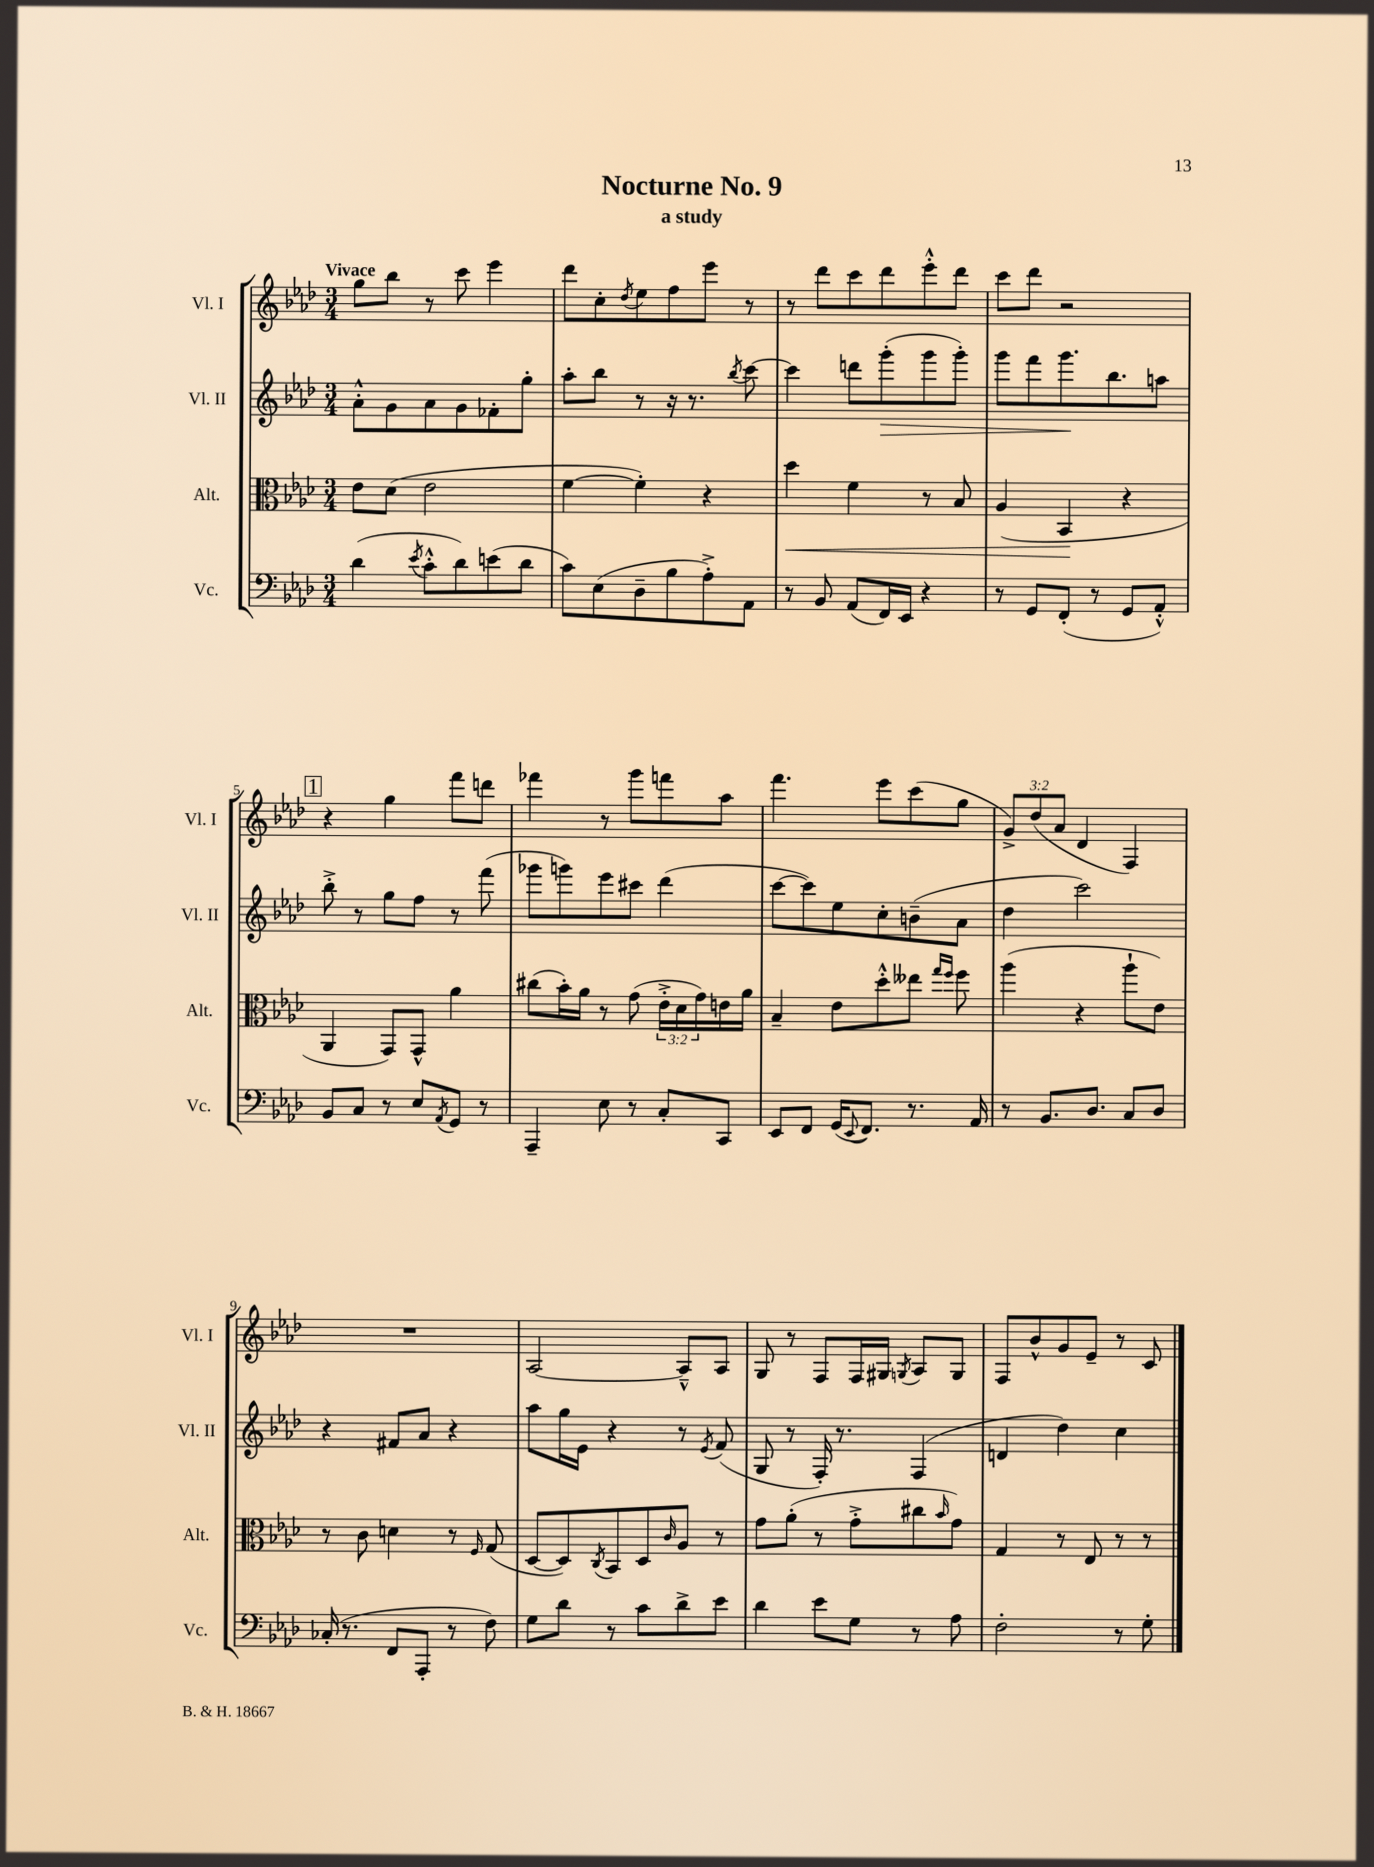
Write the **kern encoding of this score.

**kern	**kern	**dynam	**kern	**dynam	**kern
*part4	*part3	*part3	*part2	*part2	*part1
*staff4	*staff3	*staff3	*staff2	*staff2	*staff1
*I"Vc.	*I"Alt.	*	*I"Vl. II	*	*I"Vl. I
*I'Vc.	*I'Alt.	*	*I'Vl. II	*	*I'Vl. I
*clefF4	*clefC3	*	*clefG2	*	*clefG2
*k[b-e-a-d-]	*k[b-e-a-d-]	*	*k[b-e-a-d-]	*	*k[b-e-a-d-]
*M3/4	*M3/4	*	*M3/4	*	*M3/4
=1	=1	=1	=1	=1	=1
!	!	!	!	!	!LO:TX:a:B:t=Vivace
(4d-\	8e-\L	.	8a-'^^\L	.	8gg\L
.	(8d-\J	.	8g\	.	8bb-\J
8qe-/	.	.	.	.	.
8c'^^\L	2e-\	.	8a-\	.	8r
8d-\)	.	.	8g\	.	8ccc\
(8en\	.	.	8f-X'\	.	4eee-\
8d-\J	.	.	8gg'\J	.	.
=2	=2	=2	=2	=2	=2
8c\L)	[4f\	.	8aa-'\L	.	8ddd-\L
(8E-\	.	.	8bb-\J	.	8cc'\
.	.	.	.	.	8qdd-/
8D-~\	4f'\])	.	8r	.	8ee-\
8B-\	.	.	16r	.	8ff\
.	.	.	8.r	.	.
8A-'^\)	4r	.	.	.	8eee-\J
.	.	.	8qbb-/	.	.
8AA-\J	.	.	[8ccc\	.	8r
=3	=3	=3	=3	=3	=3
!	!	!LO:HP:b	!	!	!
8r	4dd-\	<	4ccc\]	.	8r
8BB-/	.	.	.	.	8ddd-\L
(8AA-/L	4f\	.	8dddn\L	.	8ccc\
!	!	!	!	!LO:HP:b	!
16FF/L)	.	.	(8ggg'\	>	8ddd-\
16EE-/JJ	.	.	.	.	.
4r	8r	.	8ggg\	.	8eee-'^^\
.	8B-/	.	8ggg'\J)	.	8ddd-\J
=4	=4	=4	=4	=4	=4
8r	(4A-/	.	8ggg\L	.	8ccc\L
8GG/L	.	.	8fff\	.	8ddd-\J
(8FF'/J	4BB-/	.	8.ggg\	.	2r
8r	.	.	.	.	.
.	.	.	8.bb-\	]	.
8GG/L	4r	[	.	.	.
8AA-'^^/J)	.	.	8aan\J	.	.
!!LO:LB:g=z
!!LO:REH:place=s1:t=1
=5	=5	=5	=5	=5	=5
8BB-/L	4AA-/	.	8bb-'^\	.	4r
8C/J	.	.	8r	.	.
8r	8GG/L)	.	8gg\L	.	4gg\
8E-/L	8GG^^/J	.	8ff\J	.	.
8qAA-/	.	.	.	.	.
8GG/J	4a-\	.	8r	.	8fff\L
8r	.	.	(8fff\	.	8dddn\J
=6	=6	=6	=6	=6	=6
4AAA-~/	(8cc#X\L	.	8ggg-X\L	.	4fff-X\
.	16b-'\L)	.	8gggn\)	.	.
.	16a-\JJ	.	.	.	.
8E-\	8r	.	8eee-\	.	8r
8r	(8g\	.	8ccc#X\J	.	8ggg\L
8C'/L	24e-'^\LL	.	(4ddd-\	.	8fffn\
.	24d-\	.	.	.	.
.	24g\)	.	.	.	.
8CC/J	16en\	.	.	.	8aa-\J
.	16a-\JJ	.	.	.	.
=7	=7	=7	=7	=7	=7
8EE-/L	4B-~/	.	[8ccc\L	.	4.fff\
8FF/J	.	.	8ccc\])	.	.
(16GG/KL	8e-\L	.	8ee-\	.	.
8qqEE-/	.	.	.	.	.
8.FF/J)	.	.	.	.	.
.	8dd-'^^\	.	8cc'\	.	8eee-\L
8.r	8ee--X\J	.	(8bn~\	.	(8ccc\
.	16qqgg/LL	.	.	.	.
.	16qqff/JJ	.	.	.	.
.	8ff\	.	8a-\J	.	8gg\J
16AA-/	.	.	.	.	.
=8	=8	=8	=8	=8	=8
8r	(4aa-\	.	4dd-\	.	12g^/L)
.	.	.	.	.	(12dd-/
8.BB-/L	.	.	.	.	.
.	.	.	.	.	12a-/J
.	4r	.	2ccc\)	.	4d-/
8.D-/J	.	.	.	.	.
8C/L	8aa-`\L	.	.	.	4F/)
8D-/J	8e-\J)	.	.	.	.
!!LO:LB:g=z
=9	=9	=9	=9	=9	=9
(16C-X'/	8r	.	4r	.	2.r
8.r	.	.	.	.	.
.	8c\	.	.	.	.
8FF/L	4dn\	.	8f#X/L	.	.
8AAA-'/J	.	.	8a-/J	.	.
8r	8r	.	4r	.	.
.	16qqF/	.	.	.	.
8F\)	(8G/	.	.	.	.
=10	=10	=10	=10	=10	=10
8G\L	[8D-/L	.	8aa-\L	.	[2A-/
8d-\J	8D-/])	.	16gg\L	.	.
.	.	.	16e-\JJ	.	.
.	8qC/	.	.	.	.
8r	8BB-/	.	4r	.	.
8c\L	8D-/	.	.	.	.
.	16qqc/	.	.	.	.
8d-^\	8A-/J	.	8r	.	8A-~^^/L]
.	.	.	8qe-/	.	.
8e-\J	8r	.	(8f/	.	8A-/J
=11	=11	=11	=11	=11	=11
4d-\	8g\L	.	8G/	.	8G/
.	(8a-'\J	.	8r	.	8r
8e-\L	8r	.	16F'/)	.	8F/L
.	.	.	8.r	.	.
8G\J	8g'^\L	.	.	.	16F/L
.	.	.	.	.	16G#X/JJ
.	.	.	.	.	8qGn/
8r	8cc#X\	.	(4F/	.	8A-/L
.	16qqb-/	.	.	.	.
8A-\	8g\J)	.	.	.	8G/J
=12	=12	=12	=12	=12	=12
2F'\	4G/	.	4dn/	.	8F/L
.	.	.	.	.	8b-^^/
.	8r	.	4dd-\)	.	8g/
.	8E-/	.	.	.	8e-~/J
8r	8r	.	4cc\	.	8r
8G'\	8r	.	.	.	8c/
==	==	==	==	==	==
*-	*-	*-	*-	*-	*-
